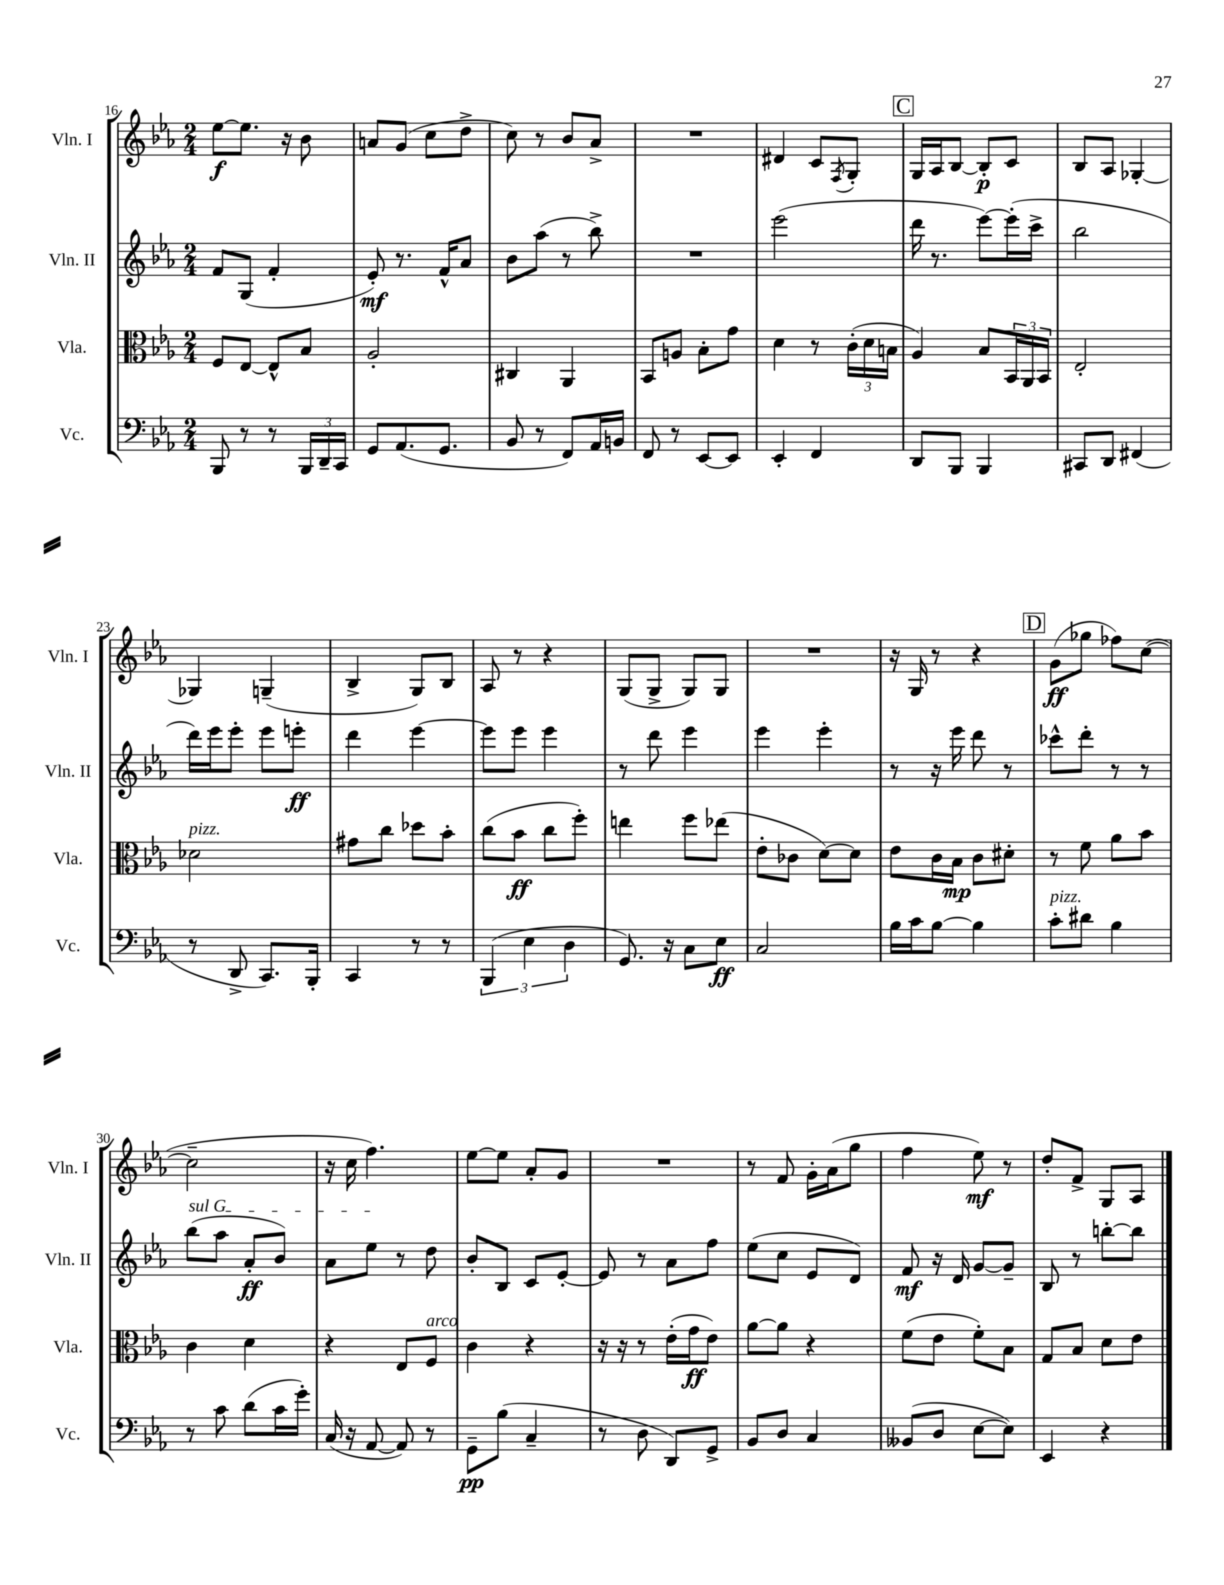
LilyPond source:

<<
\new StaffGroup <<
\new Staff = "s0" \with { instrumentName = "Vln. I" shortInstrumentName = "Vln. I" } {
    \clef treble \key ees \major \numericTimeSignature \time 2/4
    ees''8~\f ees''8. r16 bes'8 |
    a'8 g'8( c''8 d''8-> |
    c''8) r8 bes'8 aes'8-> |
    R2 |
    dis'4 c'8 \acciaccatura { f8 } g8-. |
    \mark \markup { \box "C" } g16 aes16 bes8~ bes8-.\p c'8 |
    bes8 aes8 ges4~-. |
    ges4 g4--( |
    bes4-> g8) bes8 |
    aes8 r8 r4 |
    g8( g8-> g8) g8 |
    R2 |
    r16 g16 r8 r4 |
    \mark \markup { \box "D" } g'8\ff( ges''8 fes''8) c''8~( |
    c''2-- |
    r16 c''16 f''4.) |
    ees''8~ ees''8 aes'8-. g'8 |
    R2 |
    r8 f'8 g'16-. aes'16( g''8 |
    f''4 ees''8\mf) r8 |
    d''8-. f'8-> g8 aes8 \bar "|." |
}
\new Staff = "s1" \with { instrumentName = "Vln. II" shortInstrumentName = "Vln. II" } {
    \clef treble \key ees \major \numericTimeSignature \time 2/4
    f'8 g8( f'4-. |
    ees'8-.\mf) r8. f'16-^ aes'8 |
    bes'8 aes''8( r8 bes''8->) |
    R2 |
    ees'''2( |
    \mark \markup { \box "C" } d'''16 r8. ees'''8~) ees'''16-.( c'''16-> |
    bes''2 |
    d'''16) ees'''16 ees'''8-. ees'''8 e'''8-.\ff |
    d'''4 ees'''4~ |
    ees'''8 ees'''8 ees'''4 |
    r8 d'''8 ees'''4 |
    ees'''4 ees'''4-. |
    r8 r16 ees'''16 d'''8 r8 |
    \mark \markup { \box "D" } ces'''8-^ d'''8-. r8 r8 |
    \once \override TextSpanner.bound-details.left.text = \markup { \italic "sul G" } bes''8\startTextSpan( aes''8 aes'8-.\ff bes'8) |
    aes'8 ees''8\stopTextSpan r8 d''8 |
    bes'8-. bes8 c'8 ees'8~-. |
    ees'8 r8 aes'8 f''8 |
    ees''8( c''8 ees'8 d'8) |
    f'8\mf r16 d'16 g'8~ g'8-- |
    bes8 r8 b''8~-. b''8 \bar "|." |
}
\new Staff = "s2" \with { instrumentName = "Vla." shortInstrumentName = "Vla." } {
    \clef alto \key ees \major \numericTimeSignature \time 2/4
    f8 ees8~ ees8-^ bes8 |
    aes2-. |
    cis4 aes,4 |
    bes,8 a8 bes8-. g'8 |
    d'4 r8 \tuplet 3/2 { c'16-.( d'16 b16 } |
    \mark \markup { \box "C" } aes4) bes8 \tuplet 3/2 { bes,16 aes,16 bes,16 } |
    ees2-. |
    des'2^\markup { \italic "pizz." } |
    gis'8 c''8 des''8 bes'8-. |
    c''8( bes'8\ff c''8 f''8-.) |
    e''4 f''8 ees''8( |
    ees'8-. ces'8 d'8~) d'8 |
    ees'8 c'16 bes16\mp c'8 dis'8-. |
    \mark \markup { \box "D" } r8 f'8 aes'8 bes'8 |
    c'4 d'4 |
    r4 ees8 f8^\markup { \italic "arco" } |
    c'4 r4 |
    r16 r16 r8 ees'16-.( g'16\ff ees'8) |
    aes'8~ aes'8 r4 |
    f'8( ees'8 f'8-.) bes8 |
    g8 bes8 d'8 ees'8 \bar "|." |
}
\new Staff = "s3" \with { instrumentName = "Vc." shortInstrumentName = "Vc." } {
    \clef bass \key ees \major \numericTimeSignature \time 2/4
    bes,,8 r8 r8 \tuplet 3/2 { bes,,16 d,16-- c,16 } |
    g,8 aes,8.( g,8. |
    bes,8 r8 f,8) aes,16 b,16 |
    f,8 r8 ees,8~ ees,8 |
    ees,4-. f,4 |
    \mark \markup { \box "C" } d,8 bes,,8 bes,,4 |
    cis,8 d,8 fis,4( |
    r8 d,8-> c,8.) bes,,16-. |
    c,4 r8 r8 |
    \tuplet 3/2 { bes,,4( ees4 d4 } |
    g,8.) r16 c8 ees8\ff |
    c2 |
    bes16 c'16 bes8~ bes4 |
    \mark \markup { \box "D" } c'8-.^\markup { \italic "pizz." } dis'8 bes4 |
    r8 c'8 d'8( c'16 g'16-.) |
    c16( r16 aes,8~ aes,8) r8 |
    g,8--\pp bes8( c4-- |
    r8 d8 d,8) g,8-> |
    bes,8 d8 c4 |
    beses,8( d8 ees8~ ees8) |
    ees,4 r4 \bar "|." |
}
>>
>>
\layout { \context { \Score currentBarNumber = #16 } }
